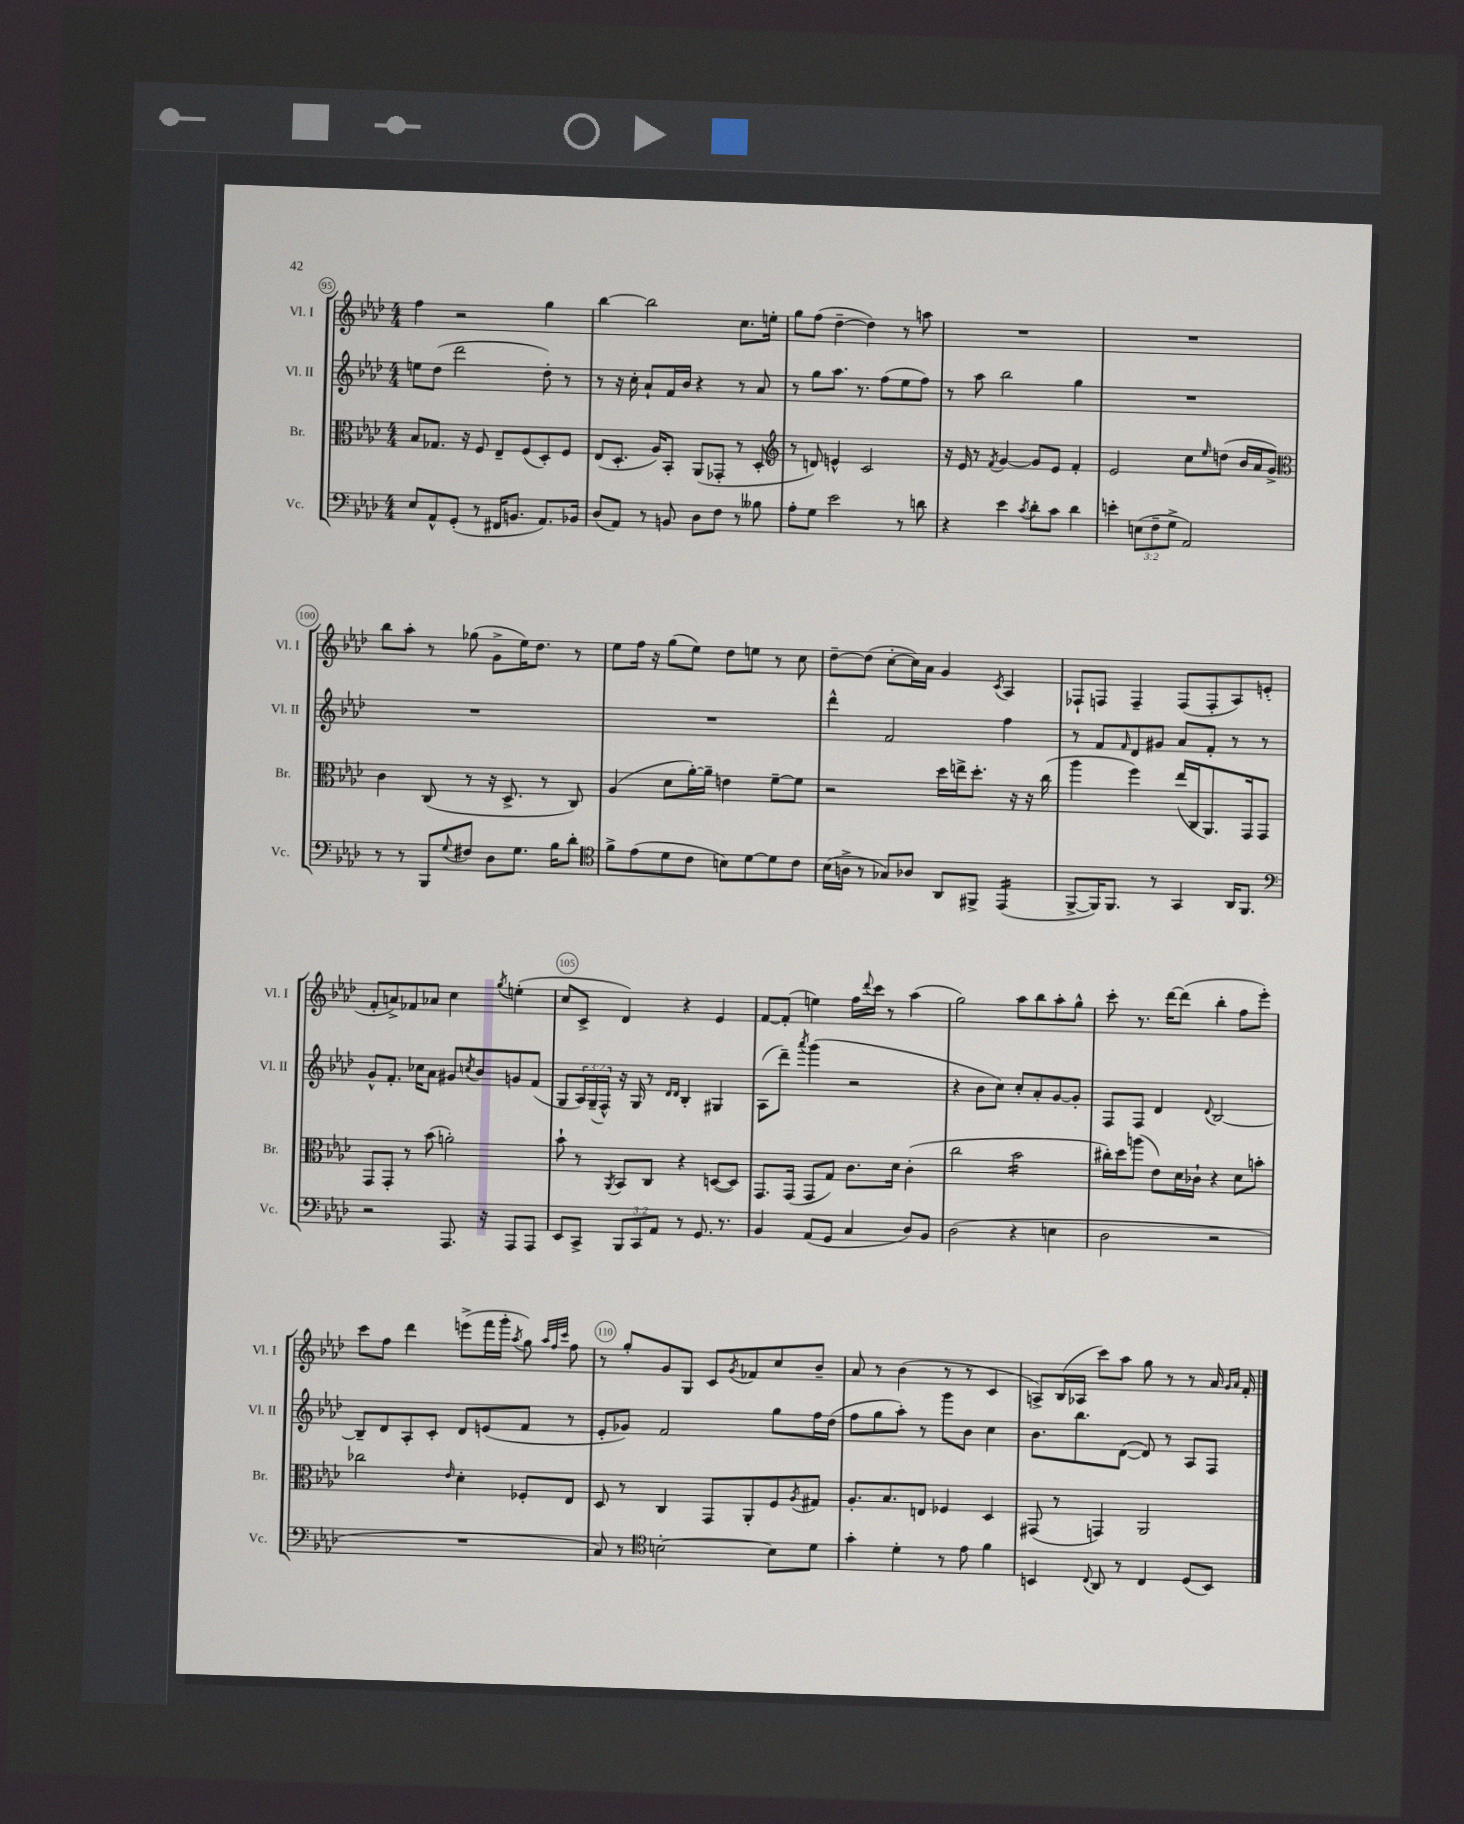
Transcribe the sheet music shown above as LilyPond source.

<<
\new StaffGroup <<
\new Staff = "s0" \with { instrumentName = "Vl. I" shortInstrumentName = "Vl. I" } {
    \clef treble \key aes \major \numericTimeSignature \time 4/4
    f''4 r2 g''4 |
    bes''4~ bes''2 c''8. e''16-. |
    g''8 f''8( des''4~-- des''4) r8 a''8 |
    R1 |
    R1 |
    bes''8 aes''8-. r8 ges''8( g'8-> ees''16) des''8. r8 |
    ees''8 f''16 r16 g''8( ees''8) des''8 e''8 r8 c''8 |
    des''8~-- des''8( c''8~-. c''16) aes'16 g'4 \acciaccatura { c'8 } aes4 |
    fes8-! f8 f4-- f8( f8-. aes8) e'8-.( |
    f'8-. a'8->) fes'8 aes'8 c''4 \acciaccatura { g''8 } e''4-.( |
    c''8 c'8-> des'4) r4 ees'4 |
    f'8~ f'8-.( e''4) f''16 \appoggiatura { des'''8 } c'''16 r8 aes''4( |
    g''2) aes''8 bes''8 aes''8-. g''8-^ |
    c'''8-. r8. des'''16~ des'''8( bes''4-. f''8 ees'''8-.) |
    c'''8 f''8 des'''4 e'''8->( f'''16 g'''16-. \acciaccatura { aes''8 } g''8) \grace { aes''32 f''32 c'''32 } f''8 |
    r8 g''8-. g'8 g8 c'8 \acciaccatura { g'8 } fes'8 c''8 bes'8-- |
    aes'8 r8 bes'4( r8 r8 c'4 |
    a8->) bes16( aes16 c'''8) aes''8 g''8 r8 r8 aes'16 \grace { g'16 aes'16 } f'16-. \bar "|." |
}
\new Staff = "s1" \with { instrumentName = "Vl. II" shortInstrumentName = "Vl. II" } {
    \clef treble \key aes \major \numericTimeSignature \time 4/4 \override Staff.TupletNumber.text = #tuplet-number::calc-fraction-text
    e''8 des''8( des'''2 des''8-.) r8 |
    r8 r16 c''16-. aes'8-! f'16 bes'16 r4 r8 aes'8 |
    r8 g''8 aes''8. r8. f''8( ees''8 f''8) |
    r8 aes''8 bes''2 g''4 |
    R1 |
    R1 |
    R1 |
    des'''4-^ f'2 f''4 |
    r8 f'8 \grace { f'16 } des'8 gis'8 aes'8 f'8-. r8 r8 |
    g'8-^ f'8.-. ces''16 aes'8 gis'8 \acciaccatura { c''8 } bes'8 g'8 f'8( |
    g8 \tuplet 3/2 { aes16) g16--( f16-^) } r16 g16 r8 \grace { des'16 des'16 } bes4-. gis4 |
    aes8( des'''8--) \acciaccatura { aes'''8 } g'''4( r2 |
    r4 bes'8 c''8) c''8-. aes'8-. g'8~ g'8-. |
    f8 f8 des'4 \appoggiatura { des'8 } bes2~ |
    bes8-- des'8 aes8-. c'8-. des'8 e'8( f'8 r8 |
    ees'8-. ges'8) f'2 g''8 f''16 des''16( |
    f''8 g''8 aes''8-.) r8 g'''8 bes'8 c''4 |
    bes'8. bes''8. des'8~( des'8) r8 aes8 f8 \bar "|." |
}
\new Staff = "s2" \with { instrumentName = "Br." shortInstrumentName = "Br." } {
    \clef alto \key aes \major \numericTimeSignature \time 4/4
    bes8 ges8. r16 f8 ees8-- f8( des8-.) f8 |
    ees8( des8.-. aes16) bes,8-. aes,8( ges,8-. r8 des8-. |
    \clef treble r8 d'8) e'4-^ c'2 |
    r16 ees'16 r8 \acciaccatura { f'8 } g'4~ g'8 ees'8 f'4-. |
    ees'2 c''8 \grace { ees''16 } d''8( bes'16 aes'16 g'8->) |
    \clef alto c'4 c8( r8 r16 des8.-> r8 c8) |
    aes4( des'8 aes'16~-.) aes'16-- e'4 f'8~-- f'8 |
    r2 des''16 e''16-> des''8.-. r16 r16 c''16( |
    aes''4 f''4) ees''16( c16 aes,8.) g,16 g,8 |
    g,8 g,8-. r8 bes'8( a'2-.) |
    bes'8-! r8 \acciaccatura { aes,8 } bes,8 c8 r4 d8~( d8) |
    g,8. g,16( g,8 g8) c'8. des'16 c'4-.( |
    c''2 bes'2:16 |
    cis''16-.) des''16 a''8( ees'8) des'16 ces'16-! r4 des'8 b'8-. |
    ces''2 \grace { ees'16 } des'4-. fes8-. ees8 |
    des8 r8 c4 g,8 aes,8-. f8 \acciaccatura { aes8 } gis8 |
    aes8.-. bes8. e8 fes4 des4 |
    gis,8( r8 g,4) aes,2 \bar "|." |
}
\new Staff = "s3" \with { instrumentName = "Vc." shortInstrumentName = "Vc." } {
    \clef bass \key aes \major \numericTimeSignature \time 4/4 \override Staff.TupletNumber.text = #tuplet-number::calc-fraction-text
    ees8 aes,8-^ g,8-.( r8 fis,16 b,8. aes,8.) bes,16 |
    des8( aes,8) r8 b,8 des8 f8 r8 beses8 |
    aes8-. g8 ees'2 r8 d'8 |
    r4 ees'4 \acciaccatura { c'8 } des'8-. c'8 des'4 |
    e'4-. \tuplet 3/2 { e8( f8-- g8-> } aes,2) |
    r8 r8 bes,,8 \appoggiatura { g8 } fis8 des8 g8. bes16 des'8-. |
    \clef tenor f'8-> ees'8( des'8 c'8 b8) des'8~ des'8 c'8 |
    bes16( a16-> r8 ges8) aes8 aes,8 fis,8-> ees,4:16( |
    f,8~-> f,16) f,8. r8 g,4 aes,16 f,8. |
    \clef bass r2 aes,,8. r16 aes,,8 aes,,8 |
    ees,8 c,8-> \tuplet 3/2 { bes,,8 c,8 aes,8 } r8 g,8. r8. |
    bes,4 aes,8( g,8 c4 des8) bes,8 |
    des2( r4 e4 |
    des2 r2 |
    R1 |
    c8) r8 \clef tenor b2~-. b8 des'8 |
    g'4-. des'4-. r8 ees'8 f'4 |
    b,4 \appoggiatura { c8 } aes,8 r8 c4 des8( b,8) \bar "|." |
}
>>
>>
\layout { \context { \Score currentBarNumber = #95 \override BarNumber.break-visibility = ##(#f #t #t) barNumberVisibility = #(every-nth-bar-number-visible 5) \override BarNumber.stencil = #(make-stencil-circler 0.1 0.3 ly:text-interface::print) } }
